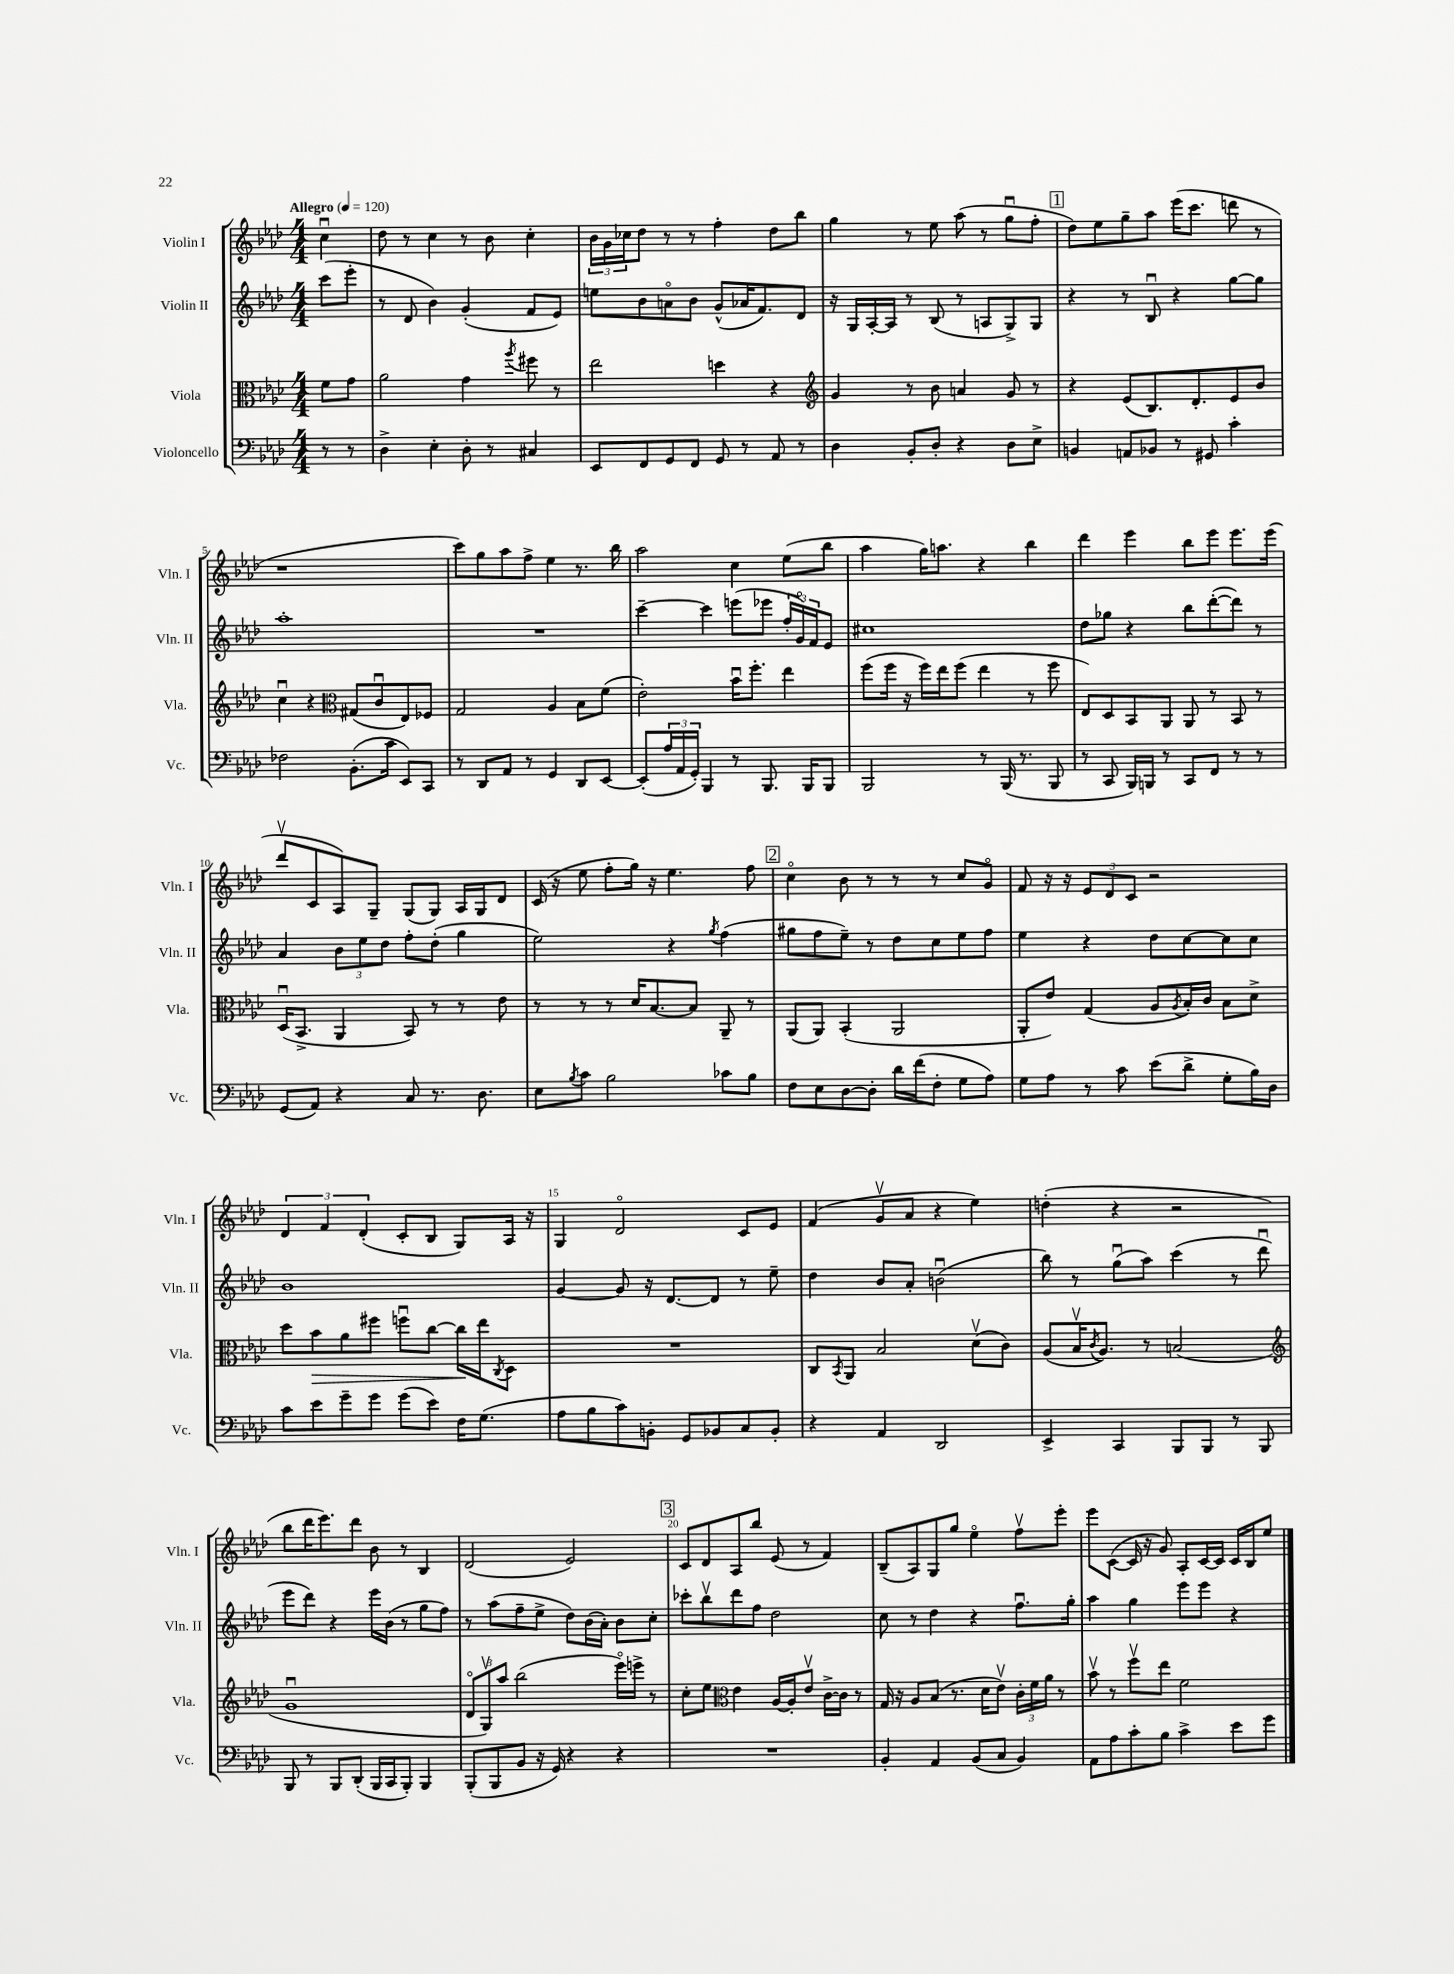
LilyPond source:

<<
\new StaffGroup <<
\new Staff = "s0" \with { instrumentName = "Violin I" shortInstrumentName = "Vln. I" } {
    \clef treble \key aes \major \numericTimeSignature \time 4/4 \partial 4 \tempo "Allegro" 4 = 120
    c''4\downbow |
    des''8 r8 c''4 r8 bes'8 c''4-. |
    \tuplet 3/2 { bes'16 g'16 ces''16 } des''8 r8 r8 f''4-. des''8 bes''8 |
    g''4 r8 ees''8 aes''8( r8 g''8\downbow f''8-. |
    \mark \markup { \box "1" } des''8) ees''8 g''8-- aes''8 ees'''16( c'''8. d'''8 r8 |
    r1 |
    c'''8) g''8 aes''8 f''8-> ees''4 r8. bes''16 |
    aes''2 c''4 ees''8( bes''8 |
    aes''4 g''16) a''8. r4 bes''4 |
    des'''4 ees'''4 bes''8 ees'''8 ees'''8. ees'''16( |
    des'''8\upbow c'8 aes8) g8-- g8( g8) aes16 g16 des'8 |
    c'16( r16 ees''8 f''8-. g''16) r16 ees''4. f''8 |
    \mark \markup { \box "2" } c''4\flageolet bes'8 r8 r8 r8 c''8 g'8\flageolet |
    f'8 r16 r16 \tuplet 3/2 { ees'8 des'8 c'8 } r2 |
    \tuplet 3/2 { des'4 f'4 des'4-.( } c'8-. bes8 g8) aes16 r16 |
    g4 des'2\flageolet c'8 ees'8 |
    f'4( g'8\upbow aes'8 r4 ees''4) |
    d''4-.( r4 r2 |
    bes''8 des'''16 ees'''8.) des'''8 bes'8 r8 bes4 |
    des'2( ees'2) |
    \mark \markup { \box "3" } c'8 des'8 aes8 bes''8 ees'8( r8 f'4) |
    bes8--( aes8) g8 g''8 ees''4\flageolet f''8\upbow ees'''8-. |
    ees'''8 c'8~( c'16 r16 g'8) aes8-. c'16~ c'16 c'16 bes16 ees''8 \bar "|." |
}
\new Staff = "s1" \with { instrumentName = "Violin II" shortInstrumentName = "Vln. II" } {
    \clef treble \key aes \major \numericTimeSignature \time 4/4 \partial 4
    c'''8( ees'''8-. |
    r8 des'8 bes'4) g'4-.( f'8 ees'8) |
    e''8 bes'8 a'8\flageolet bes'8 g'8-^( aes'16 f'8.) des'8 |
    r16 g16 aes16~-. aes16 r8 bes8( r8 a8 g8->) g8 |
    \mark \markup { \box "1" } r4 r8 bes8\downbow r4 g''8~ g''8 |
    aes''1-. |
    R1 |
    c'''4~-- c'''4 e'''8( ees'''8 \tuplet 3/2 { f''16-. g'16\flageolet) f'16 } ees'8 |
    cis''1 |
    des''8 ges''8 r4 bes''8 des'''8~-.( des'''8) r8 |
    aes'4 \tuplet 3/2 { bes'8 ees''8 des''8 } f''8-. des''8-.( g''4 |
    ees''2) r4 \acciaccatura { g''8 } f''4( |
    \mark \markup { \box "2" } gis''8 f''8 ees''8--) r8 des''8 c''8 ees''8 f''8 |
    ees''4 r4 des''8 c''8~ c''8 c''8 |
    bes'1 |
    g'4~ g'8 r16 des'8.~ des'8 r8 ees''8-- |
    des''4 bes'8 aes'8-. b'2\downbow( |
    bes''8) r8 g''8\downbow( aes''8) c'''4( r8 des'''8\downbow |
    ees'''8 des'''8) r4 ees'''16 bes'16( r8 g''8 f''8) |
    r8 aes''8( f''8-- ees''8-> des''8) bes'16( aes'16-.) bes'8 c''8-. |
    \mark \markup { \box "3" } ces'''8-. bes''8\upbow des'''8 f''8 des''2 |
    c''8 r8 des''4 r4 f''8.\downbow g''16-. |
    aes''4 g''4 ees'''8 ees'''8 r4 \bar "|." |
}
\new Staff = "s2" \with { instrumentName = "Viola" shortInstrumentName = "Vla." } {
    \clef alto \key aes \major \numericTimeSignature \time 4/4 \partial 4
    f'8 g'8 |
    aes'2 g'4 \acciaccatura { aes''8 } fis''8 r8 |
    ees''2 d''4 r4 |
    \clef treble g'4 r8 bes'8 a'4 g'8 r8 |
    \mark \markup { \box "1" } r4 ees'8( bes8.) des'8.-. ees'8 bes'8 |
    c''4\downbow r4 \clef alto gis8( c'8\downbow ees8) fes8 |
    g2 aes4 bes8 f'8( |
    ees'2-.) bes'16\downbow f''8.-. ees''4 |
    f''8( f''16 r16 f''16) ees''16 f''8( ees''4 r8 f''8 |
    ees8) des8 bes,8 aes,8 aes,8 r8 bes,8 r8 |
    des16\downbow( bes,8.-> aes,4 bes,8) r8 r8 ees'8 |
    r8 r8 r8 des'16 bes8.~ bes8 aes,8-- r8 |
    \mark \markup { \box "2" } aes,8( aes,8) bes,4-.( aes,2 |
    aes,8-. ees'8) g4( aes8 \acciaccatura { aes8 } bes16-.) c'16 bes8 des'8-> |
    des''8 bes'8\> aes'8 fis''8 f''8\downbow c''8~ c''16\! ees''16 \acciaccatura { c8 } des8 |
    R1 |
    c8 \acciaccatura { bes,8 } aes,8 bes2 des'8\upbow( c'8) |
    aes8( bes16\upbow \acciaccatura { c'8 } aes8.) r8 b2( |
    \clef treble g'1\downbow |
    \tuplet 3/2 { des'8\flageolet g8\upbow) aes''8 } bes''2( ees'''16\flageolet) e'''16-> r8 |
    \mark \markup { \box "3" } c''8-. ees''8 \clef alto ees'4 aes16~ aes16-. ees'8\upbow c'16~-> c'16 r8 |
    g16 r16 aes8 bes8( r8. des'16 ees'8\upbow) \tuplet 3/2 { c'16-. f'16 aes'16 } r8 |
    bes'8\upbow r8 f''8\upbow ees''8 f'2 \bar "|." |
}
\new Staff = "s3" \with { instrumentName = "Violoncello" shortInstrumentName = "Vc." } {
    \clef bass \key aes \major \numericTimeSignature \time 4/4 \partial 4
    r8 r8 |
    des4-> ees4-. des8-. r8 cis4 |
    ees,8 f,8 g,8 f,8 g,8 r8 aes,8 r8 |
    des4 bes,8-. des8-. r4 des8 ees8-> |
    \mark \markup { \box "1" } b,4 a,8 bes,8 r8 gis,8 c'4-. |
    fes2 bes,8.-.( c'16 ees,8) c,8 |
    r8 des,8 aes,8 r8 g,4 des,8 ees,8~ |
    ees,8-.( \tuplet 3/2 { aes16 aes,16 g,16-.) } bes,,4 r8 bes,,8. bes,,16 bes,,8 |
    bes,,2 r8 bes,,16( r8. bes,,8 |
    r8 c,8 bes,,16) b,,16 r8 c,8 f,8 r8 r8 |
    g,8( aes,8) r4 c8 r8. des8. |
    ees8 \acciaccatura { bes8 } c'8 bes2 ces'8 bes8 |
    \mark \markup { \box "2" } f8 ees8 des8~ des8-. des'16 f'16( f8-. g8 aes8) |
    g8 aes8 r8 c'8 ees'8( des'8-> g8-. bes16) des16 |
    c'8 ees'8 g'8-- g'8 g'8( ees'8) f16 g8.( |
    aes8 bes8 c'8) b,8-. g,8 bes,8 c8 bes,8-. |
    r4 aes,4 des,2 |
    ees,4-> c,4 bes,,8 bes,,8 r8 bes,,8 |
    bes,,8 r8 bes,,8 des,8-.( bes,,16 c,16 bes,,8-.) bes,,4 |
    bes,,8-.( bes,,8 bes,8 r16 g,16) r4 r4 |
    \mark \markup { \box "3" } R1 |
    bes,4-. aes,4 bes,8( c8 bes,4) |
    aes,8 aes8 c'8-. bes8 c'4-> ees'8 g'8 \bar "|." |
}
>>
>>
\layout { \context { \Score \override BarNumber.break-visibility = ##(#f #t #t) barNumberVisibility = #(every-nth-bar-number-visible 5) } }
